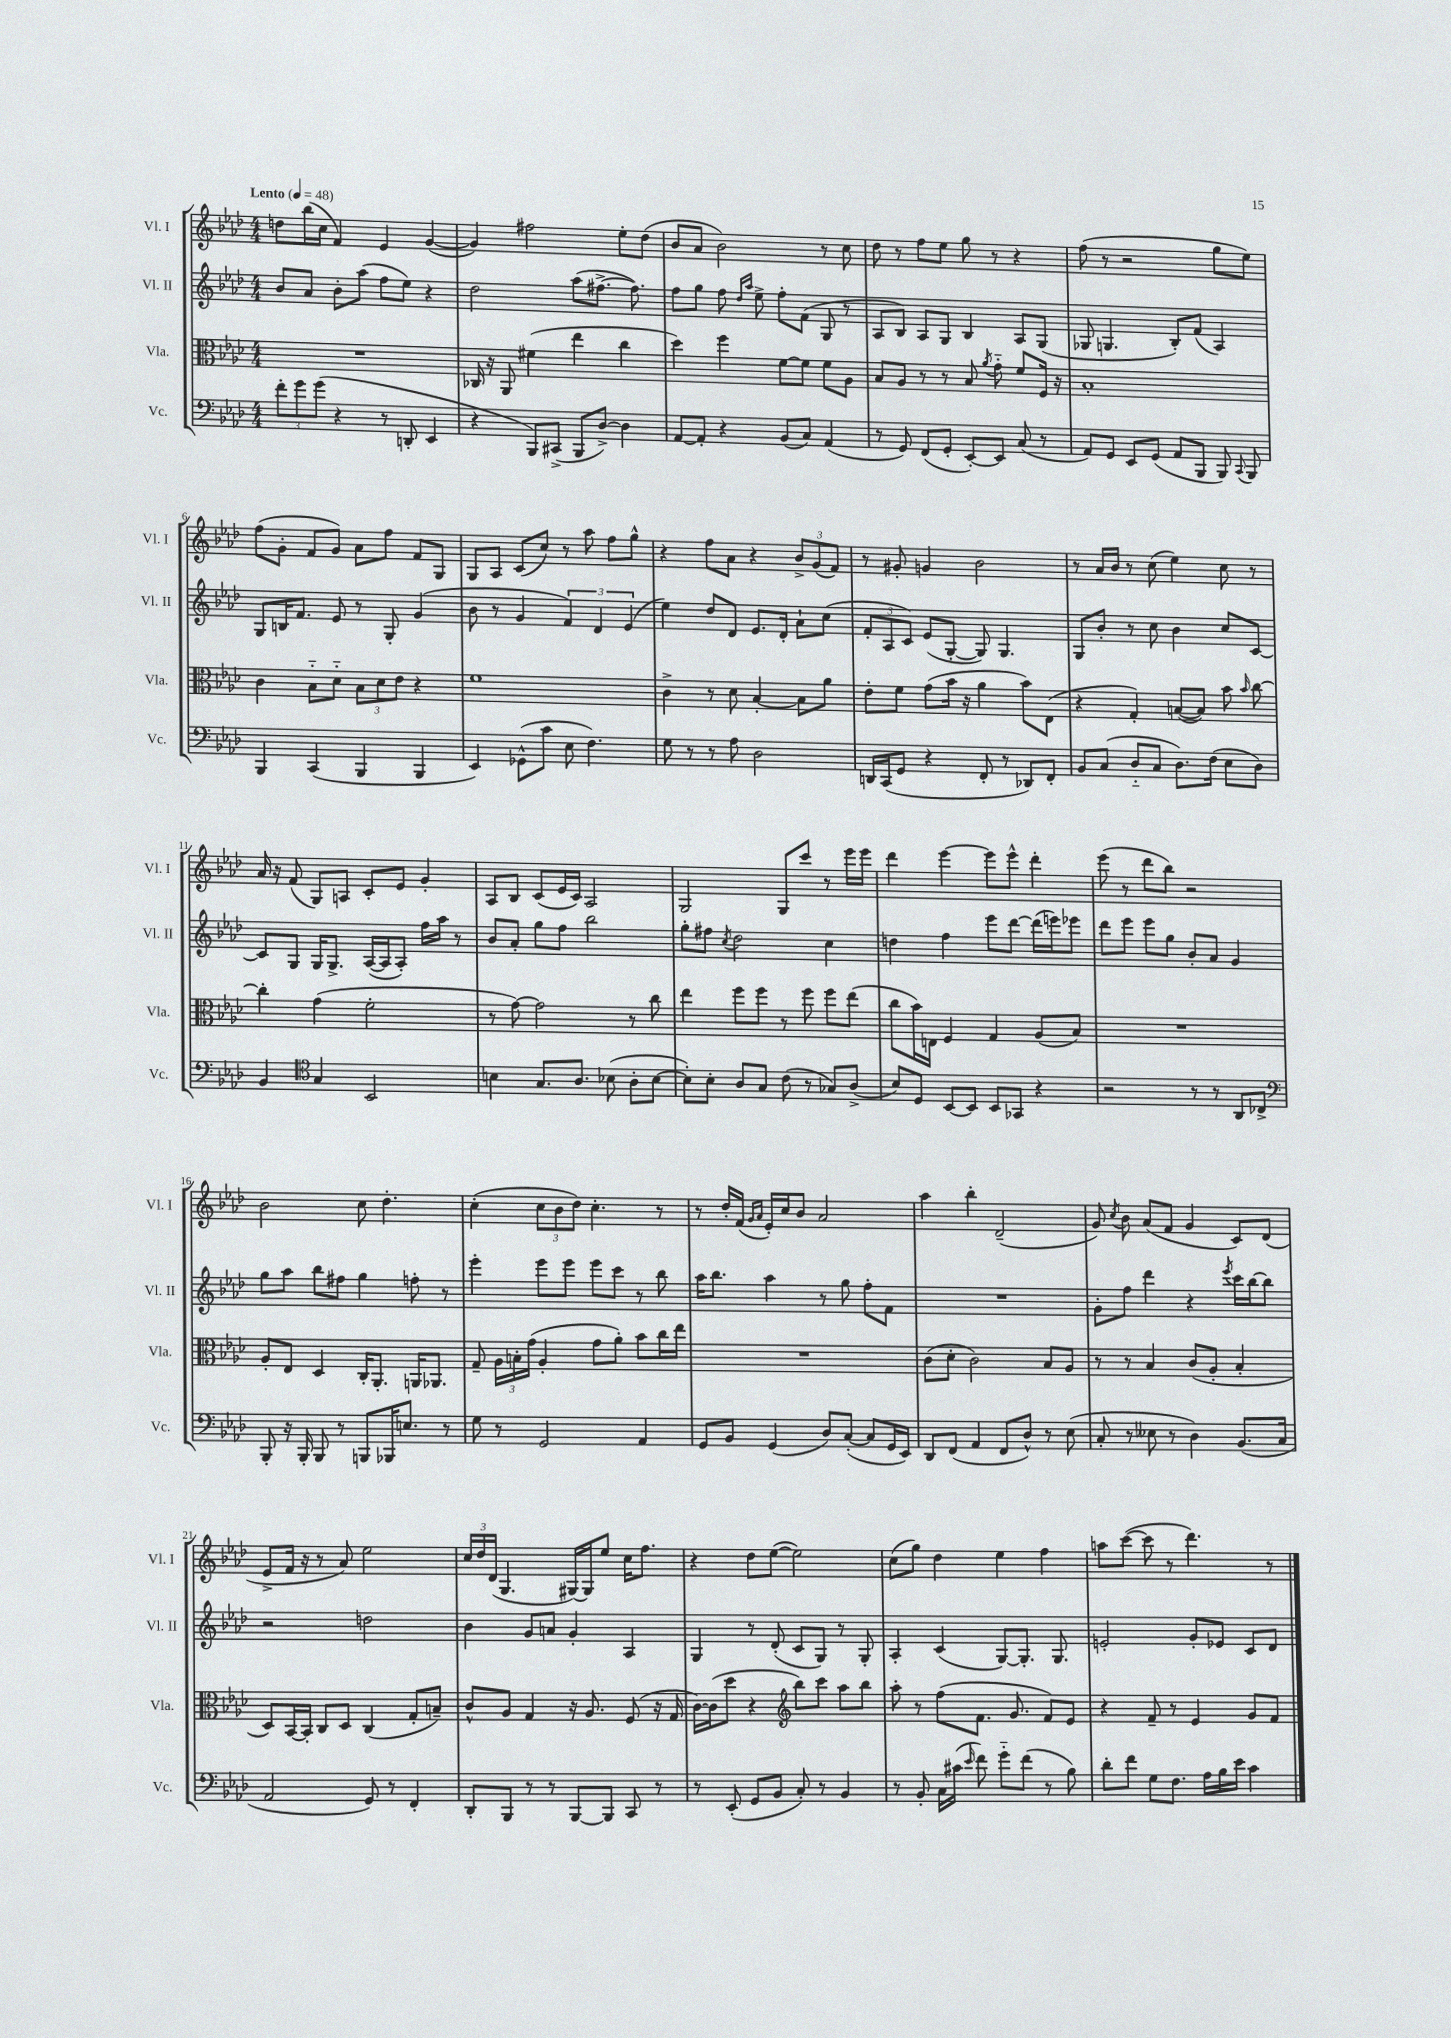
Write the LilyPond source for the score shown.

<<
\new StaffGroup <<
\new Staff = "s0" \with { instrumentName = "Vl. I" shortInstrumentName = "Vl. I" } {
    \clef treble \key aes \major \numericTimeSignature \time 4/4 \tempo "Lento" 4 = 48
    \autoBeamOff d''8[ bes''16( c''16] f'4) ees'4 g'4~( |
    g'4) fis''2 ees''8[-. des''8]( |
    bes'8[ aes'8] bes'2) r8 c''8 |
    des''8 r8 f''8[ ees''8] g''8 r8 r4 |
    f''8( r8 r2 g''8[ ees''8]) |
    f''8[( g'8]-. f'8[ g'8]) aes'8[ f''8] f'8[ g8] |
    g8[ aes8] c'8[( c''8]) r8 aes''8 f''8[ g''8]-^ |
    r4 f''8[ aes'8] r4 \tuplet 3/2 { bes'8[-> g'8( f'8]) } |
    r8 gis'8-. g'4 bes'2 |
    r8 aes'16[ bes'16] r8 c''8( ees''4) c''8 r8 |
    aes'16 r16 f'8( g8[) a8] c'8[-. ees'8] g'4-. |
    aes8[ bes8] c'8[( ees'16 c'16]) aes2 |
    g2 g8[ c'''8] r8 ees'''16[ ees'''16] |
    des'''4 ees'''4~ ees'''8[ ees'''8]-^ des'''4-. |
    ees'''8( r8 des'''8[ bes''8]) r2 |
    bes'2 c''8 des''4.-. |
    c''4-.( \tuplet 3/2 { c''8[ bes'8 des''8]) } c''4.-. r8 |
    r8 des''16[-. f'16]( \grace { g'16[ aes'16] } ees'16[-.) c''16 bes'8] aes'2 |
    aes''4 bes''4-. des'2--( |
    g'8) \acciaccatura { c''8 } bes'8 aes'8[( f'8] g'4 c'8[) des'8]( |
    ees'8[-> f'16] r16 r8 aes'8) ees''2 |
    \tuplet 3/2 { c''16[ des''16 des'16]( } g4. gis16[~) gis16 ees''8] c''16[ f''8.] |
    r4 des''8[ ees''8]~( ees''2) |
    c''8[( g''8]) des''4 ees''4 f''4 |
    a''8[ c'''8]~( c'''8 r8 des'''4.) r8 \bar "|." |
}
\new Staff = "s1" \with { instrumentName = "Vl. II" shortInstrumentName = "Vl. II" } {
    \clef treble \key aes \major \numericTimeSignature \time 4/4
    \autoBeamOff bes'8[ aes'8] bes'8[-. aes''8]( f''8[ ees''8]) r4 |
    des''2 aes''8[( fis''8.]~-> fis''8.) |
    f''8[ g''8] f''8 \grace { des''16[ aes''16] } ees''8-> f''8[-. f'8]( g8 r8 |
    aes8[ bes8]) aes8[ g8] bes4 aes8[ g8]( |
    ges8 g4. bes8[-.) f'8]( aes4) |
    g8[ b16 f'8.] ees'8 r8 g8-. g'4( |
    bes'8 r8 g'4 \tuplet 3/2 { f'4) des'4 ees'4( } |
    ees''4) des''8[ des'8] ees'8.[ des'16]-. aes'8[-! c''8]( |
    \tuplet 3/2 { f'8[-. aes8 c'8]) } ees'8[( g8]~-. g8) g4. |
    g8[ bes'8]-. r8 c''8 bes'4 c''8[ c'8]~ |
    c'8[ g8] g16[ g8.]-> aes16[~( aes16 aes8]-.) f''16[ aes''16] r8 |
    bes'8[ aes'8]-. g''8[ f''8] bes''2 |
    g''8[-. fis''8] \acciaccatura { c''8 } des''2 c''4 |
    d''4 f''4 ees'''8[ des'''8]~ des'''16[( e'''16) ees'''8] |
    des'''8[ ees'''8] ees'''8[ g''8] bes'8[-. aes'8] g'4 |
    g''8[ aes''8] bes''8[ fis''8] g''4 f''8-. r8 |
    ees'''4-. ees'''8[ ees'''8] ees'''8[ c'''8] r8 bes''8 |
    aes''16[ bes''8.] aes''4 r8 g''8 f''8[-. f'8] |
    R1 |
    g'8[-. f''8] des'''4 r4 \acciaccatura { ees'''8 } c'''16[ bes''16~ bes''8] |
    r2 d''2 |
    bes'4 g'8[ a'8] g'4-. aes4 |
    g4 r8 des'8-.( c'8[ g8]) r8 g8-. |
    aes4-. c'4( g8[~) g8.]-. g8. |
    e'2-. g'8[-. ees'8] c'8[ des'8] \bar "|." |
}
\new Staff = "s2" \with { instrumentName = "Vla." shortInstrumentName = "Vla." } {
    \clef alto \key aes \major \numericTimeSignature \time 4/4
    \autoBeamOff R1 |
    ces16 r16 aes,8 fis'4( ees''4 c''4 |
    des''4) f''4 f'8[~ f'8] f'8[ aes8] |
    bes8[ aes8] r8 r8 bes8 \acciaccatura { aes'8 } g'8-_ f'8[ f16] r16 |
    bes1-. |
    c'4 bes8[-_ des'8]-_ \tuplet 3/2 { bes8[ des'8 ees'8] } r4 |
    f'1 |
    c'4-> r8 des'8 bes4~-. bes8[ aes'8] |
    ees'8[-. f'8] g'8[( bes'16] r16 aes'4 bes'8[) ees8]( |
    r4 g4-.) b8[~( b8]) bes'8 \grace { bes'16 } c''8~ |
    c''4-. g'4( f'2-. |
    r8 g'8~) g'2 r8 c''8 |
    ees''4 f''8[ f''8] r8 f''8 f''8[ ees''8]( |
    c''8[ bes'16) e16] f4 g4 aes8[( bes8]) |
    R1 |
    aes8[-. ees8] des4 c16[-. aes,8.]-. a,16[ aes,8.] |
    g8-- \tuplet 3/2 { aes16[ b16-. g'16]( } aes4-. g'8[ aes'8]-.) bes'8[ c''16 ees''16] |
    R1 |
    c'8[( des'8]-. c'2) bes8[ aes8] |
    r8 r8 bes4 c'8[( aes8]-. bes4-. |
    des8[) bes,16~ bes,16]-. c8[ des8] c4( g8[-. b8]--) |
    c'8[-^ aes8] g4 r16 aes8. f8( r16 g16 |
    c'16[~) c'16( des''8] r4 \clef treble bes''8[) c'''8] aes''8[ bes''8] |
    aes''8-. r8 f''8[( f'8.] g'8. f'8[) ees'8] |
    r4 f'8-- r8 ees'4 g'8[ f'8] \bar "|." |
}
\new Staff = "s3" \with { instrumentName = "Vc." shortInstrumentName = "Vc." } {
    \clef bass \key aes \major \numericTimeSignature \time 4/4
    \autoBeamOff \tuplet 3/2 { f'8[-. g'8 g'8]( } r4 r8 d,8-. ees,4 |
    r4 bes,,8[) cis,8]->( bes,,8[ des8]~->) des4 |
    aes,8[~ aes,8]-. r4 bes,8[( c8]) aes,4( |
    r8 g,8) f,8[( g,8]-. ees,8[~-.) ees,8] c8( r8 |
    aes,8[) g,8] ees,8[ g,8]( aes,8[ bes,,8] bes,,8) \appoggiatura { c,8 } bes,,8 |
    bes,,4 c,4( bes,,4 bes,,4 |
    ees,4) ges,8[-^( c'8] ees8 f4.) |
    g8 r8 r8 aes8 des2 |
    d,16[ c,16( g,8] r4 f,8-. r8 des,8[) f,8]-. |
    bes,8[ c8]( des8[-_ c8] des8.[) f16]( ees8[ des8]) |
    bes,4 \clef tenor g4 bes,2 |
    b4 g8.[ aes8.] bes8( aes8[-. bes8]~ |
    bes8[-.) bes8]-. aes8[ g8] c'8( r8 ges8[) aes8]->( |
    bes8[) des8] bes,8[~ bes,8] bes,8[ ges,8] r4 |
    r2 r8 r8 aes,8[ ces8]-> |
    \clef bass bes,,8-. r16 bes,,16-. bes,,8 r8 b,,8[ bes,,16 e8.] r8 |
    g8 r8 g,2 aes,4 |
    g,8[ bes,8] g,4( des8[) c8]~-.( c8[ g,16 ees,16]) |
    des,8[ f,8]( aes,4 f,8[ des8]-^) r8 ees8( |
    c8-. r8 eeses8 r8 des4) bes,8.[( c16] |
    aes,2 g,8) r8 f,4-. |
    des,8[-. bes,,8] r8 r8 bes,,8[~ bes,,8] c,8 r8 |
    r8 ees,8-.( g,8[ bes,8] c8-.) r8 bes,4 |
    r8 bes,8-. c16[ cis'16]( \grace { ees'16 } f'8) g'8[-_ f'8]( r8 bes8) |
    des'8[-. f'8] g8[ f8.] aes16[ bes16 ees'16] c'4 \bar "|." |
}
>>
>>
